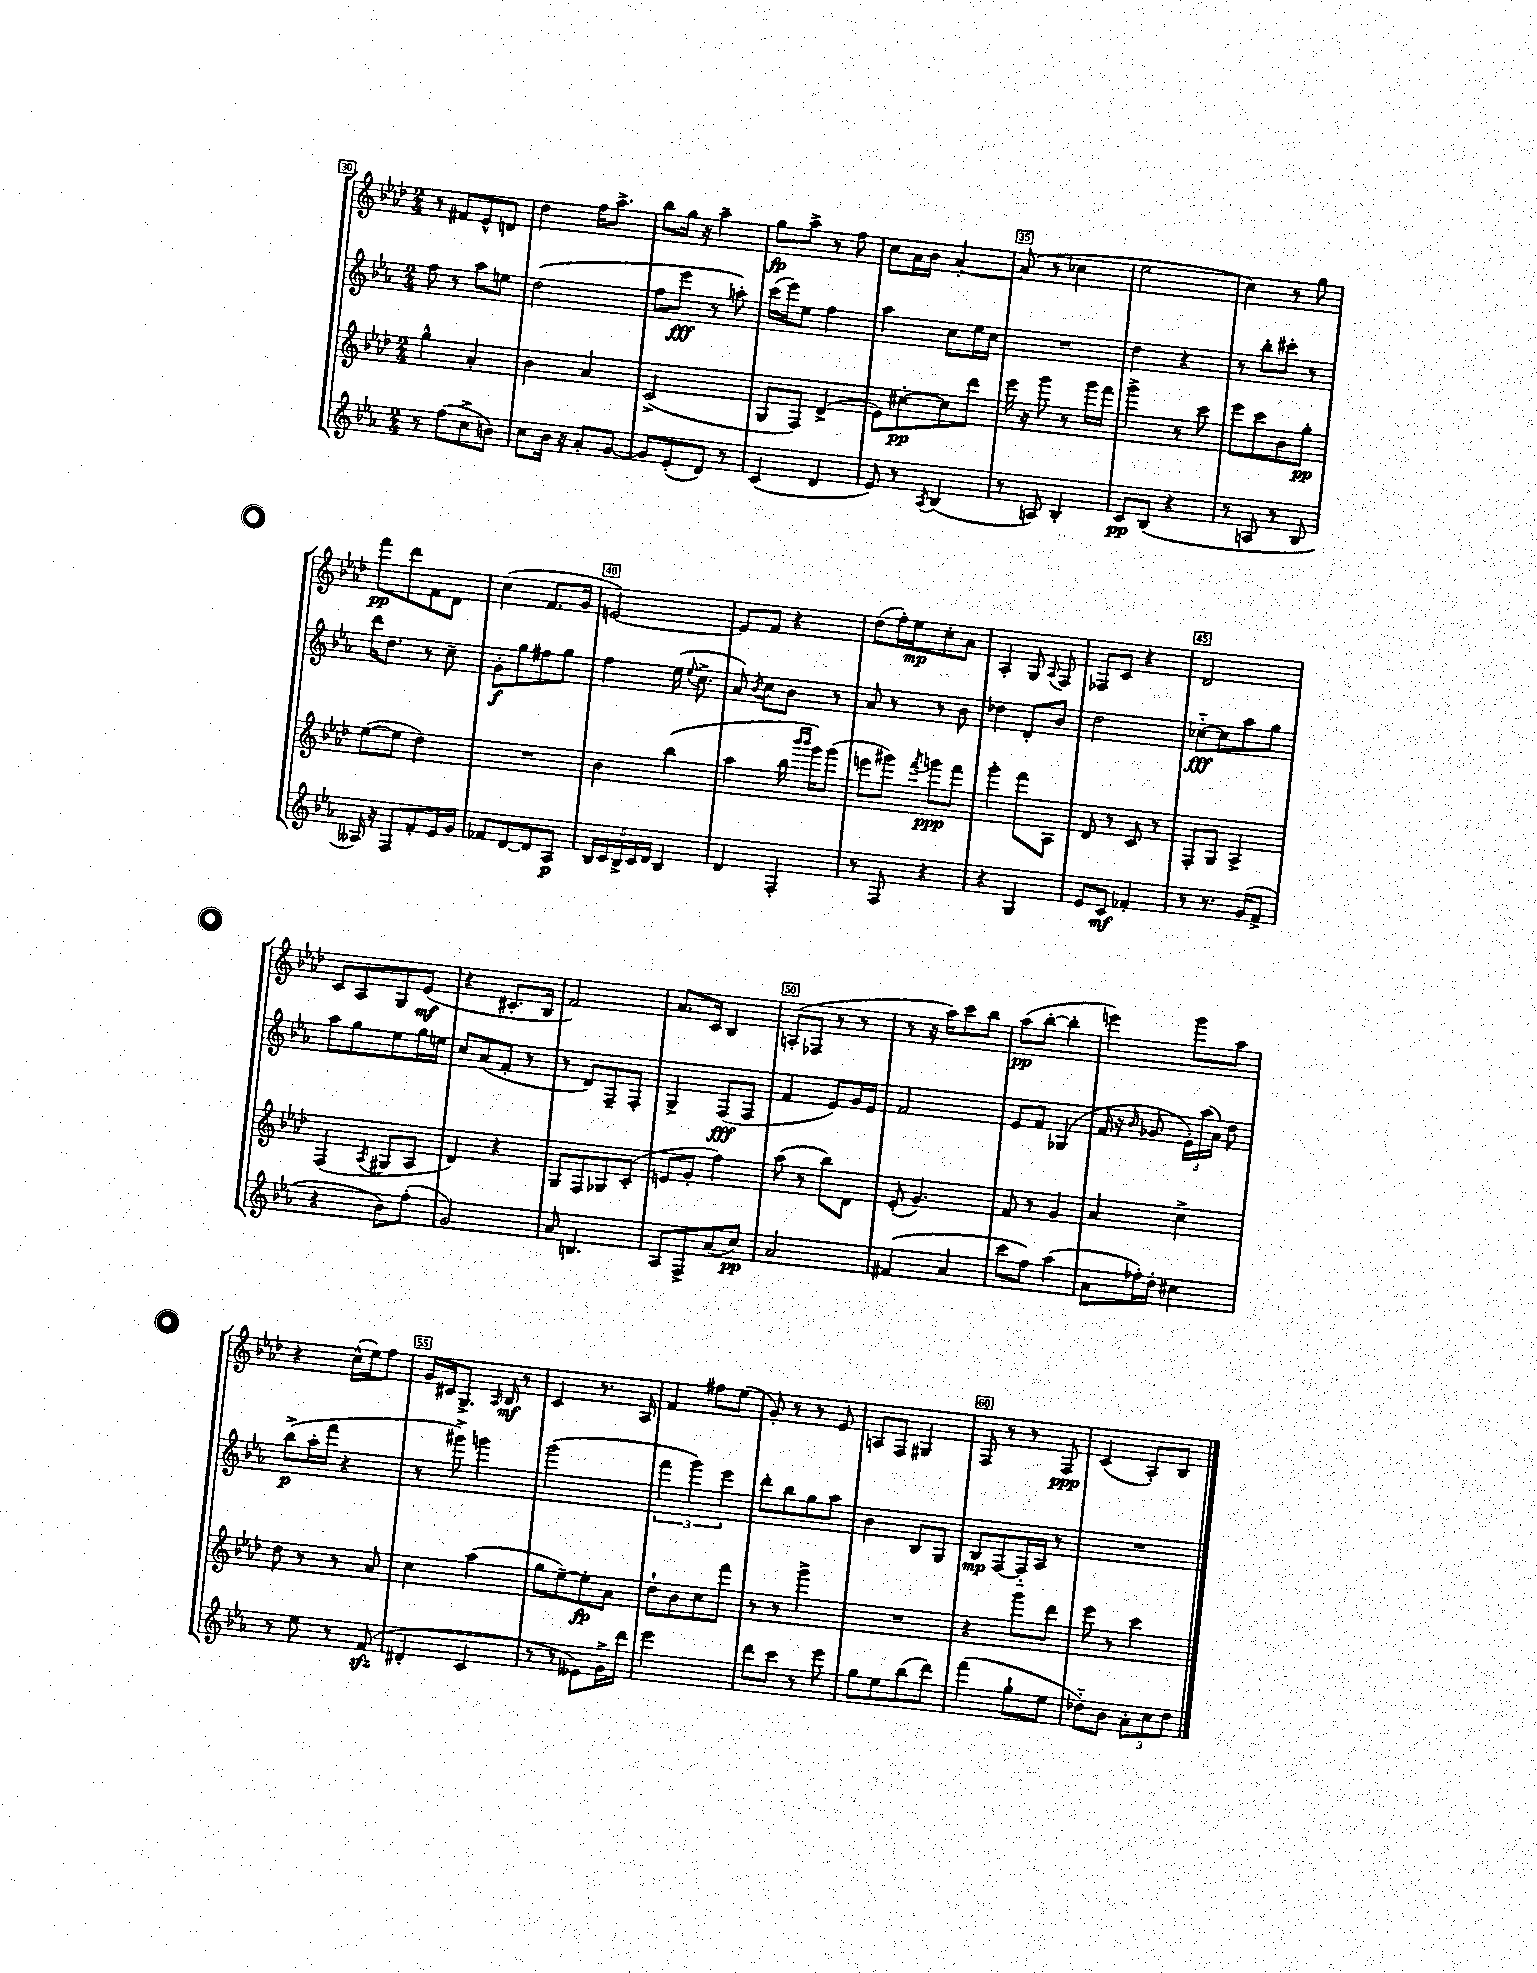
<<
\new StaffGroup <<
\new Staff = "s0" {
    \clef treble \key aes \major \numericTimeSignature \time 2/4
    \autoBeamOff r8 fis'8[ ees'8-^ d'8] |
    des''4 f''16[ aes''8.]-> |
    bes''8[ g''16] r16 aes''4-- |
    g''8[\fp aes''8]-> r8 f''8 |
    c''8[ aes'16 bes'16] aes'4~-. |
    aes'8( r8 ces''4 |
    ees''2 |
    c''4) r8 g''8 |
    f'''8[\pp des'''8 f'8 des'8] |
    c''4( f'8.[ g'16] |
    e'2~) |
    e'8[ f'8] r4 |
    des''8[( f''16-.) ees''16\mp c''8-. aes'8] |
    aes4-. g8 \appoggiatura { aes8 } f8 |
    fes8[ c'8] r4 |
    des'2 |
    c'8[ aes8 g8 ees'8]\mf( |
    r4 cis'8.[-. bes16] |
    f'2) |
    aes'8.[ c'16] bes4 |
    a8[-.( fes8] r8 r8 |
    r8 r16 aes''16[) c'''8 bes''8] |
    aes''8[\pp( bes''8]~-. bes''4-. |
    e'''4) g'''8[ aes''8] |
    r4 c''16[-^( ees''16) f''8] |
    g'16[ cis'16 g8.]-> \grace { aes16 } bes16\mf r8 |
    c'4 r8. aes16 |
    f'4 fis''8[ ees''8]( |
    g'8-.) r8 r8 ees'8 |
    a8[ f8] gis4 |
    f8 r8 r8 f8\ppp |
    c'4( aes8[-.) bes8] \bar "|." |
}
\new Staff = "s1" {
    \clef treble \key ees \major \numericTimeSignature \time 2/4
    \autoBeamOff f''8 r8 aes''8[ e''8] |
    d''2( |
    f''8[ ees'''8]\fff r8 a''8-.) |
    c'''16[( ees'''16) ees''8] f''4 |
    aes''4 c''8[ ees''16 c''16] |
    R2 |
    d''4 r4 |
    r8 bes''8[-. cis'''8]-. r8 |
    d'''16[ d''8.] r8 c''8-- |
    g'8[-.\f g''8 fis''8 g''8] |
    f''4 ees''16( \appoggiatura { ees''8 } c''8.-> |
    aes'8) \acciaccatura { bes'8 } c''8[ bes'8] r8 |
    aes'8 r8 r8 bes'8 |
    des''4 d'8[-. bes'8] |
    d''2 |
    ces''8[~-_\fff ces''8 aes''8 g''8] |
    aes''8[ g''8 ees''8 g''16 e''16] |
    c''8[ aes'8( f'8]-. r8 |
    r8 d'8[) f8-- f8]-. |
    g4-> f8[\fff( f8] |
    f'4 ees'8[) g'16 ees'16] |
    f'2 |
    ees'8[ f'8] ges4( |
    f'16 r16 \grace { bes'16 } ges'8 \tuplet 3/2 { ees'16[-.) aes''16( aes'16]) } d''8 |
    bes''8[->\p( aes''16-. f'''16] r4 |
    r8 gis'''8->) g'''4 |
    g'''2( |
    \tuplet 3/2 { f'''4 g'''4) ees'''4 } |
    d'''8[-. bes''8 g''8 aes''8] |
    bes'4 bes8[ g8] |
    bes8[\mp f8~ f16-_ aes16] r8 |
    R2 \bar "|." |
}
\new Staff = "s2" {
    \clef treble \key aes \major \numericTimeSignature \time 2/4
    \autoBeamOff g''4-^ aes'4-. |
    bes'4 aes'4 |
    c'2->( |
    g8[ f8]) des'4->( |
    ees'8[) cis''8~-.\pp cis''8 des'''8] |
    ees'''16 r16 g'''8 r8 g'''16[ f'''16] |
    g'''4-> r8 c'''8 |
    ees'''8[ c'''8 bes'8 g''8]-.\pp |
    ees''8[~( ees''8] des''4) |
    R2 |
    bes'4 bes''4( |
    aes''4 bes''16 \grace { bes'''16[ bes'''16] } g'''16[) g'''8]( |
    e'''8[ gis'''8]) \acciaccatura { f'''8 } g'''8[\ppp f'''8] |
    g'''4-. f'''8[ aes8] |
    des'8 r8 c'8 r8 |
    f8[-. g8] aes4-> |
    f4( \acciaccatura { aes8 } gis8[ aes8] |
    des'4) r4 |
    g8[ f8 ges8 c'8]-.( |
    e'8[ g'8]-. f''4) |
    aes''8( r8 bes''8[) des'8] |
    ees'8-.( g'4.) |
    f'8 r8 g'4 |
    aes'4 c''4-> |
    des''8 r8 r8 aes'8 |
    c''4 aes''4( |
    g''8[ ees''8~--) ees''8-.\fp aes'8] |
    des''8[-! bes'8 c''8 f'''8] |
    r8 r8 g'''4-> |
    R2 |
    r4 g'''8[ des'''8] |
    ees'''8 r8 c'''4 \bar "|." |
}
\new Staff = "s3" {
    \clef treble \key ees \major \numericTimeSignature \time 2/4
    \autoBeamOff r8 f''8[( c''8-> b'8]) |
    c''8[ bes'16] r16 aes'8[-. g'8]~ |
    g'8[ ees'8-.( d'8]) r8 |
    c'4( d'4 |
    ees'8) r8 \acciaccatura { aes8 } bes4( |
    r8 a8) bes4-. |
    c'8[\pp bes8]( r4 |
    r8 a8 r8 bes8 |
    aeses16) r16 f8[ f'8-. ees'16 g'16] |
    fes'8[ d'8~ d'8 aes8]\p |
    \tuplet 5/4 { bes16[ c'16 bes16-> c'16 d'16] } bes4 |
    d'4 f4-. |
    r8 f8 r4 |
    r4 g4 |
    ees'8[ c'8]\mf fes'4-. |
    r8 r8. g'16[( f'8]-> |
    r4 bes'8[) f''8]-.( |
    g'2) |
    aes'8 b4. |
    aes8[ f8-> aes'8( c''8]\pp) |
    aes'2 |
    fis'4( aes'4 |
    c'''8[ f''8]) aes''4( |
    aes'8[ fes''16-.) d''16]-. cis''4 |
    r8 ees''8 r8 f'8\sfz( |
    dis'4-. c'4 |
    r8 r8 eeses'8[) g'16-> d'''16] |
    ees'''2 |
    d'''8[ c'''8] r8 ees'''8 |
    g''8[ ees''8 bes''8( d'''8]) |
    f'''4( g''8[-! ees''8] |
    des''8[-_) bes'8] \tuplet 3/2 { aes'8[-. c''8 des''8] } \bar "|." |
}
>>
>>
\layout { \context { \Score currentBarNumber = #30 \override BarNumber.break-visibility = ##(#f #t #t) barNumberVisibility = #(every-nth-bar-number-visible 5) \override BarNumber.stencil = #(make-stencil-boxer 0.1 0.3 ly:text-interface::print) } }
